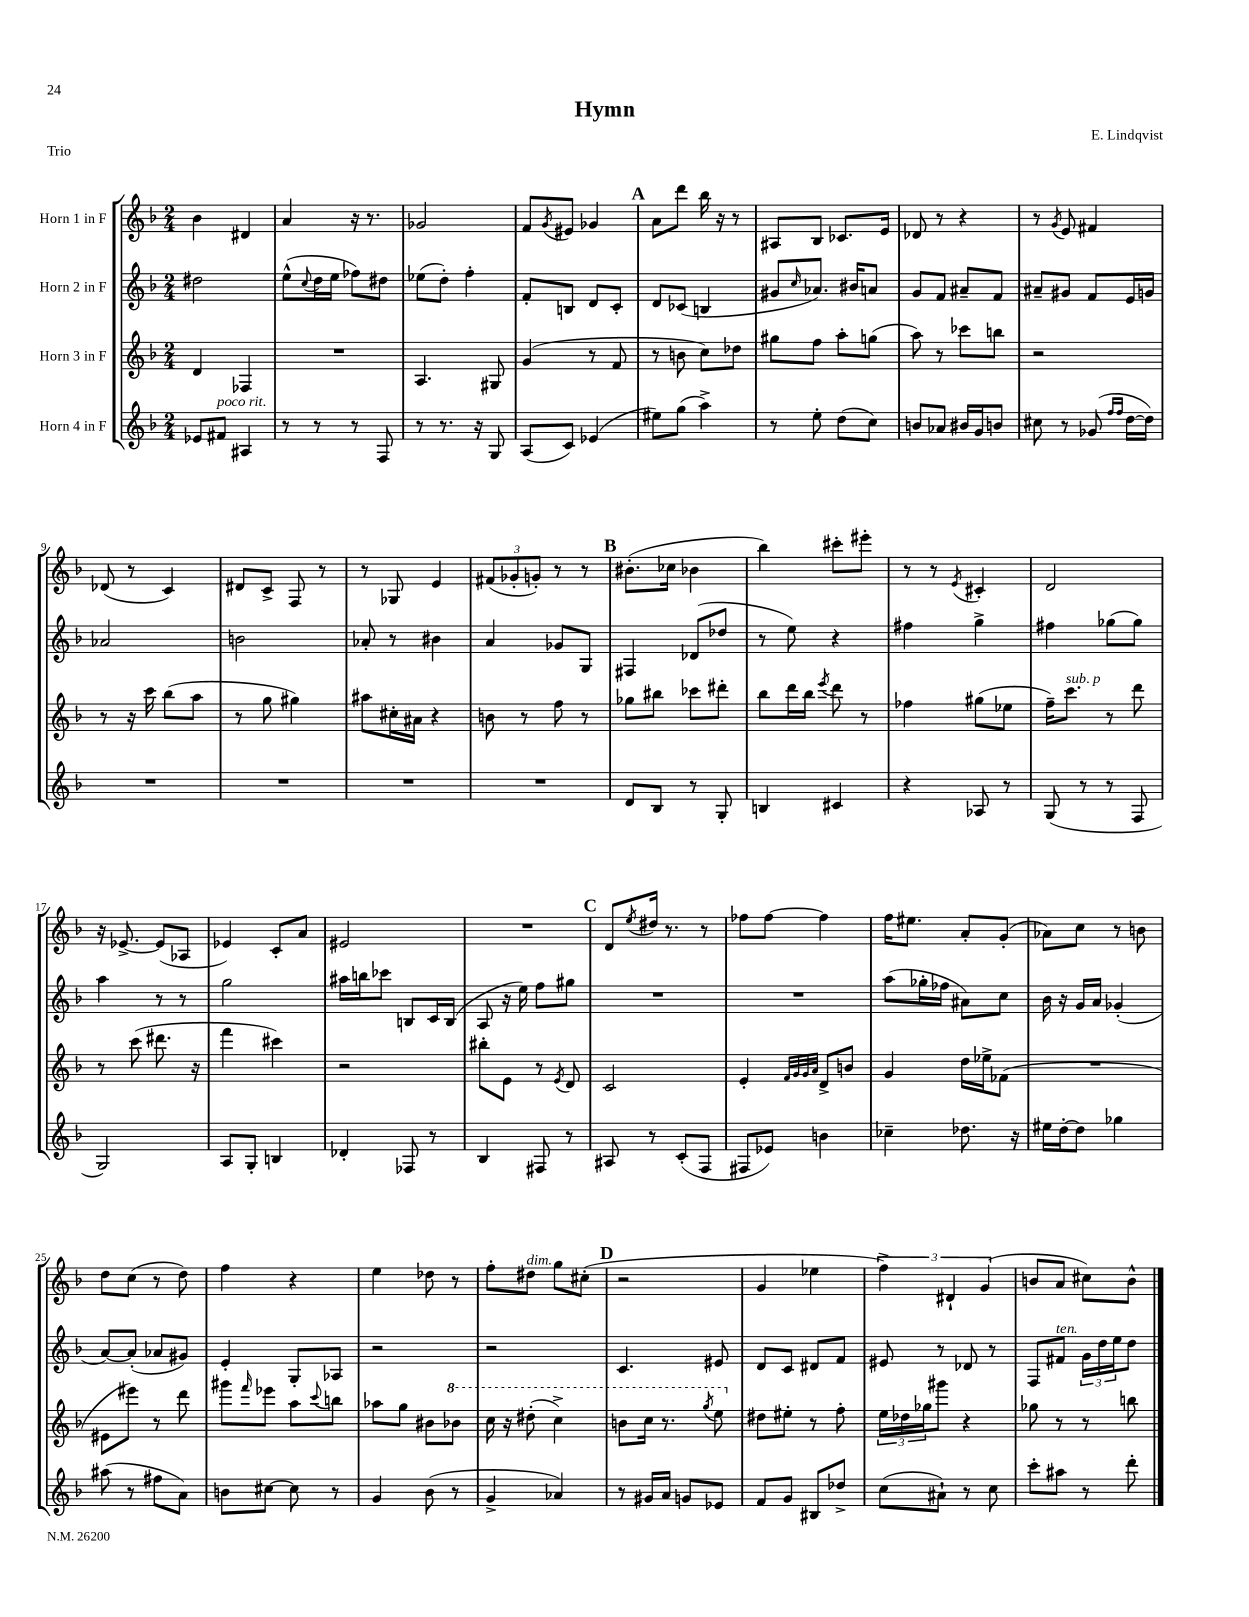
\header { title = "Hymn" composer = "E. Lindqvist" piece = "Trio" }
<<
\new StaffGroup <<
\new Staff = "s0" \with { instrumentName = "Horn 1 in F" } {
    \clef treble \key f \major \numericTimeSignature \time 2/4
    bes'4 dis'4 |
    a'4 r16 r8. |
    ges'2 |
    f'8 \acciaccatura { g'8 } eis'8 ges'4 |
    \mark \markup { \bold "A" } a'8 d'''8 bes''16 r16 r8 |
    ais8 bes8 ces'8. e'16 |
    des'8 r8 r4 |
    r8 \acciaccatura { g'8 } e'8 fis'4 |
    des'8( r8 c'4) |
    dis'8 c'8-> f8 r8 |
    r8 ges8 e'4 |
    \tuplet 3/2 { fis'8( ges'8-. g'8-.) } r8 r8 |
    \mark \markup { \bold "B" } bis'8.-.( ces''16 bes'4 |
    bes''4) cis'''8-. eis'''8-. |
    r8 r8 \acciaccatura { e'8 } cis'4-. |
    d'2 |
    r16 ees'8.~-> ees'8( aes8 |
    ees'4) c'8-. a'8 |
    eis'2 |
    R2 |
    \mark \markup { \bold "C" } d'8 \acciaccatura { e''8 } dis''16 r8. r8 |
    fes''8 fes''8~ fes''4 |
    f''16 eis''8. a'8-. g'8-.( |
    aes'8) c''8 r8 b'8 |
    d''8 c''8( r8 d''8) |
    f''4 r4 |
    e''4 des''8 r8 |
    f''8-. dis''8^\markup { \italic "dim." } g''8 cis''8-.( |
    \mark \markup { \bold "D" } r2 |
    g'4 ees''4 |
    \tuplet 3/2 { f''4->) dis'4-! g'4( } |
    b'8 a'8 cis''8) b'8-^ \bar "|." |
}
\new Staff = "s1" \with { instrumentName = "Horn 2 in F" } {
    \clef treble \key f \major \numericTimeSignature \time 2/4
    dis''2 |
    e''8-^( \appoggiatura { c''8 } d''16 e''16 fes''8) dis''8 |
    ees''8( d''8-.) f''4-. |
    f'8-. b8 d'8 c'8-. |
    \mark \markup { \bold "A" } d'8 ces'8( b4 |
    gis'8 \grace { c''16 } aes'8.) bis'16 a'8 |
    g'8 f'8 ais'8-- f'8 |
    ais'8-- gis'8 f'8 e'16 g'16 |
    aes'2 |
    b'2 |
    aes'8-. r8 bis'4 |
    a'4 ges'8 g8 |
    \mark \markup { \bold "B" } fis4 des'8( des''8 |
    r8 e''8) r4 |
    fis''4 g''4-> |
    fis''4 ges''8( ges''8) |
    a''4 r8 r8 |
    g''2 |
    ais''16 b''16 ces'''8 b8 c'16 b16( |
    a8 r16 e''16) f''8 gis''8 |
    \mark \markup { \bold "C" } R2 |
    R2 |
    a''8( ges''16-. fes''16 ais'8) c''8 |
    bes'16 r16 g'16 a'16 ges'4-.( |
    a'8~) a'8-.( aes'8 gis'8) |
    e'4-. g8-. aes8 |
    r2 |
    r2 |
    \mark \markup { \bold "D" } c'4. eis'8 |
    d'8 c'8 dis'8 f'8 |
    eis'8 r8 des'8 r8 |
    f8 fis'8^\markup { \italic "ten." } \tuplet 3/2 { g'16 d''16 e''16 } d''8 \bar "|." |
}
\new Staff = "s2" \with { instrumentName = "Horn 3 in F" } {
    \clef treble \key f \major \numericTimeSignature \time 2/4
    d'4 fes4 |
    R2 |
    a4. gis8 |
    g'4( r8 f'8 |
    \mark \markup { \bold "A" } r8 b'8 c''8) des''8 |
    gis''8 f''8 a''8-. g''8( |
    a''8) r8 ces'''8 b''8 |
    r2 |
    r8 r16 c'''16 bes''8( a''8 |
    r8 g''8 gis''4) |
    ais''8 cis''16-. ais'16 r4 |
    b'8 r8 f''8 r8 |
    \mark \markup { \bold "B" } ges''8 bis''8 ces'''8 dis'''8-. |
    bes''8 d'''16 bes''16 \acciaccatura { e'''8 } d'''8 r8 |
    fes''4 gis''8( ees''8 |
    f''16--) c'''8.^\markup { \italic "sub. p" } r8 d'''8 |
    r8 c'''8( dis'''8. r16 |
    f'''4 cis'''4) |
    r2 |
    bis''8-. e'8 r8 \acciaccatura { e'8 } d'8 |
    \mark \markup { \bold "C" } c'2 |
    e'4-. \grace { f'32 g'32 g'32 a'32 } d'8-> b'8 |
    g'4 d''16 ees''16-> fes'8( |
    R2 |
    eis'8 eis'''8) r8 d'''8 |
    gis'''8 \grace { f'''16 } ees'''8 a''8 \appoggiatura { c'''8 } b''8 |
    aes''8 g''8 bis'8 \ottava #1 bes''!8 |
    c'''16 r16 dis'''8-.( c'''4->) |
    \mark \markup { \bold "D" } b''8 c'''16 r8. \acciaccatura { g'''8 } e'''8 \ottava #0 |
    dis''8 eis''8-. r8 f''8-. |
    \tuplet 3/2 { e''16 des''16 ges''16 } gis'''8 r4 |
    ges''8 r8 r8 b''8 \bar "|." |
}
\new Staff = "s3" \with { instrumentName = "Horn 4 in F" } {
    \clef treble \key f \major \numericTimeSignature \time 2/4
    ees'8 fis'8^\markup { \italic "poco rit." } ais4 |
    r8 r8 r8 f8 |
    r8 r8. r16 g8 |
    a8( c'8) ees'4( |
    \mark \markup { \bold "A" } eis''8) g''8( a''4->) |
    r8 e''8-. d''8( c''8) |
    b'8 aes'8 bis'16 g'16 b'8 |
    cis''8 r8 ges'8( \grace { f''16 f''16 } d''16~ d''16) |
    R2 |
    R2 |
    R2 |
    R2 |
    \mark \markup { \bold "B" } d'8 bes8 r8 g8-. |
    b4 cis'4 |
    r4 aes8 r8 |
    g8( r8 r8 f8 |
    g2) |
    a8 g8-. b4 |
    des'4-. fes8 r8 |
    bes4 fis8 r8 |
    \mark \markup { \bold "C" } ais8 r8 c'8-.( f8 |
    fis8 ees'8) b'4 |
    ces''4-- des''8. r16 |
    eis''16 d''16~-. d''8 ges''4 |
    ais''8( r8 fis''8 a'8) |
    b'8 cis''8~ cis''8 r8 |
    g'4 bes'8( r8 |
    g'4-> aes'4) |
    \mark \markup { \bold "D" } r8 gis'16 a'16 g'8 ees'8 |
    f'8 g'8 bis8 des''8-> |
    c''8( ais'8-!) r8 c''8 |
    c'''8-. ais''8 r8 d'''8-. \bar "|." |
}
>>
>>
